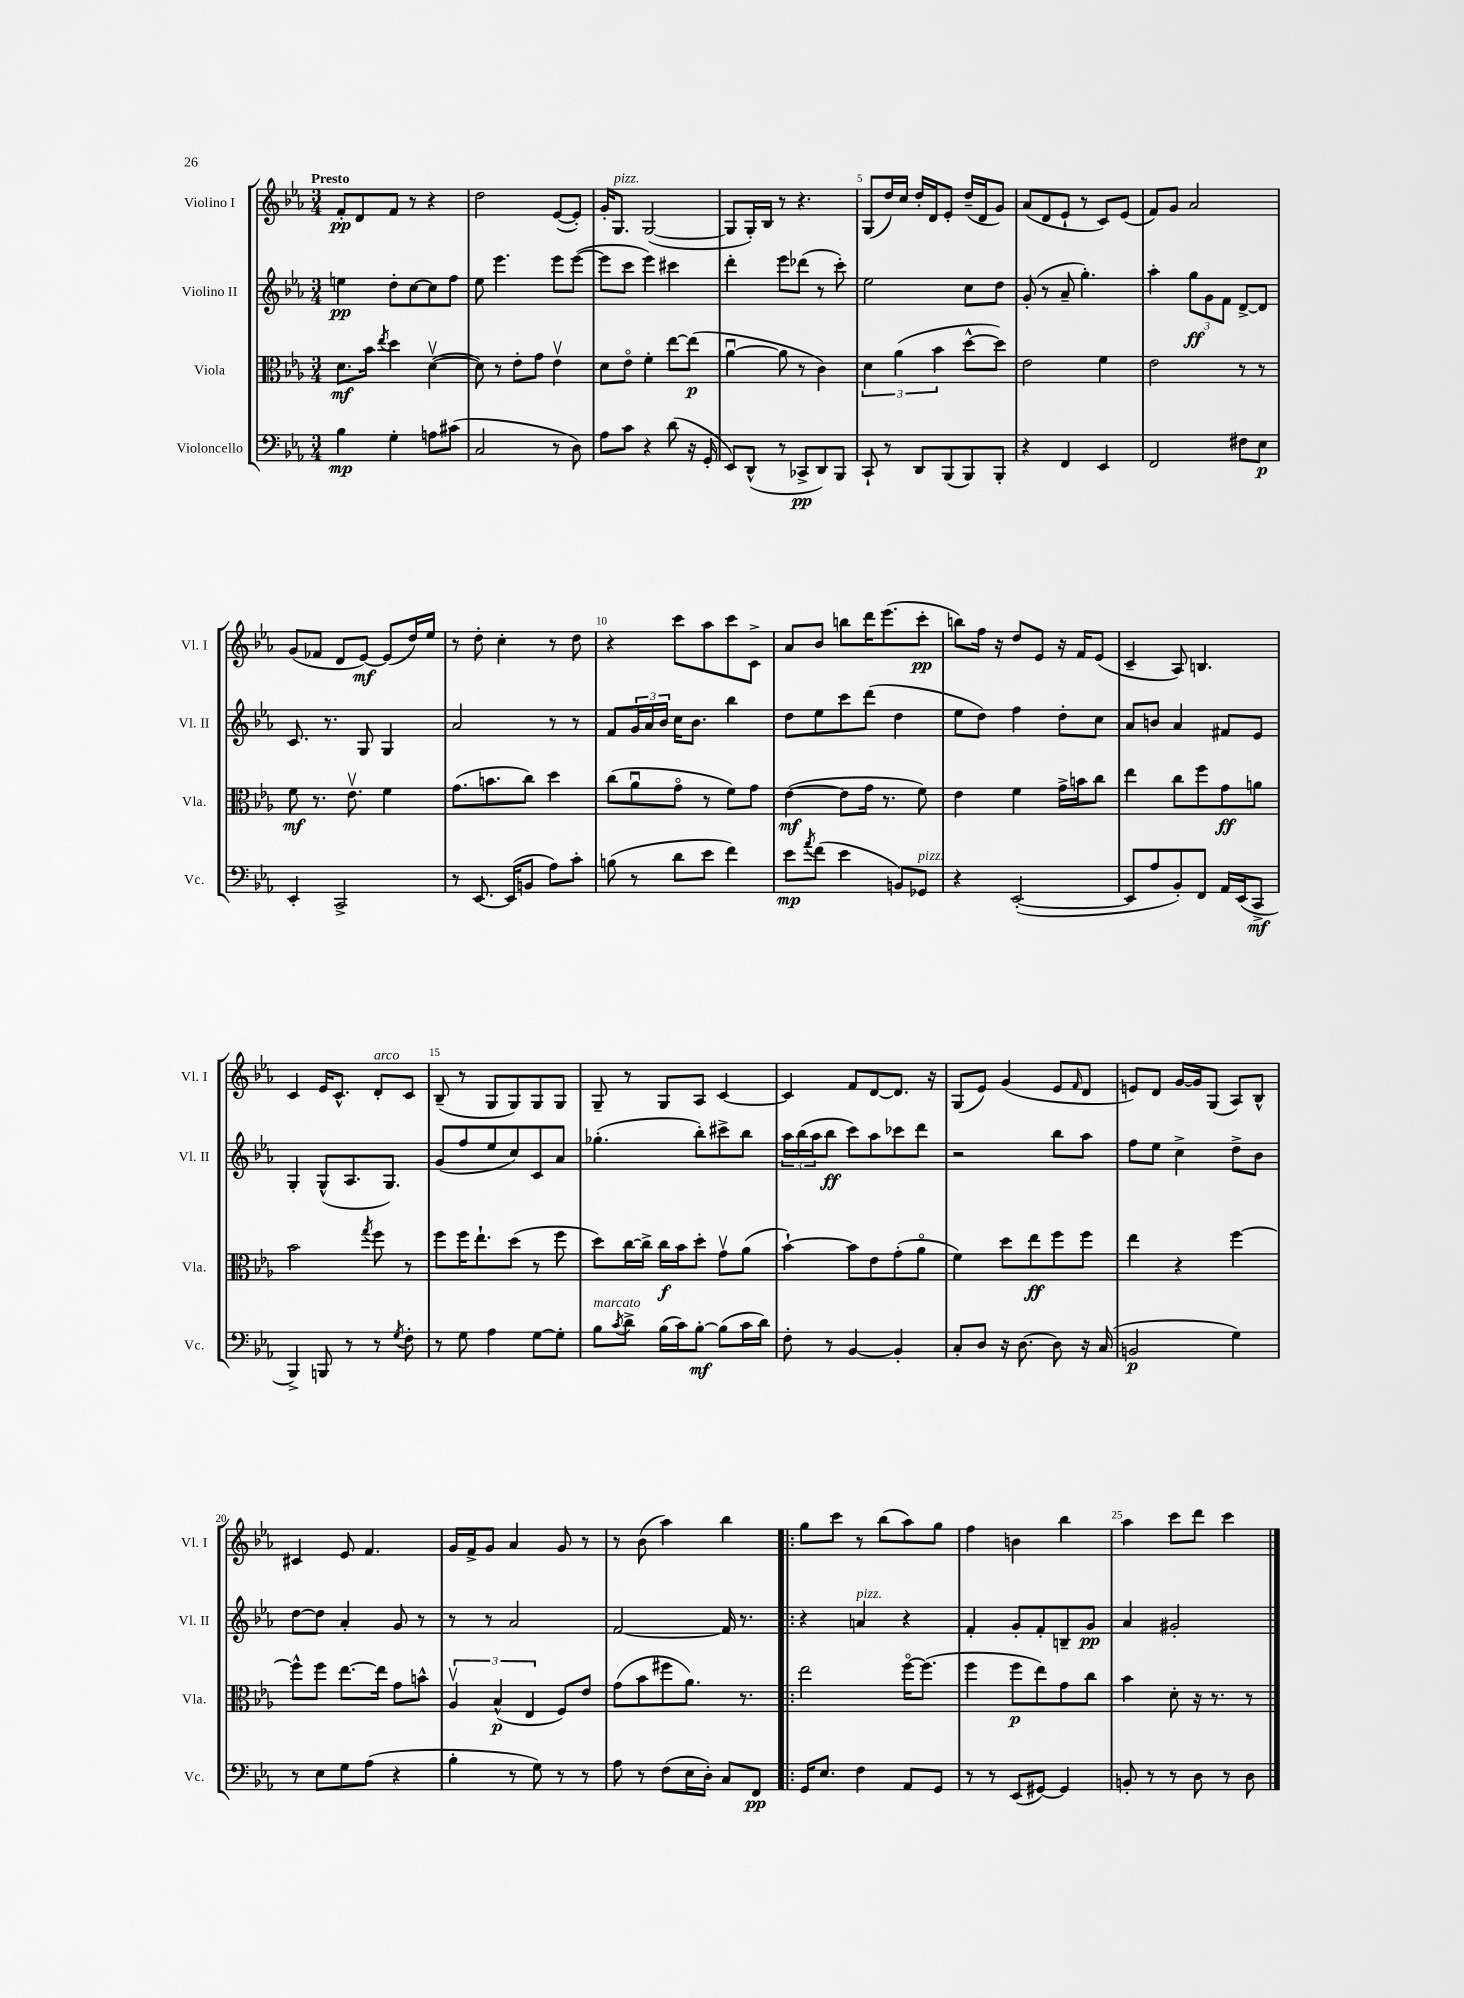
<<
\new StaffGroup <<
\new Staff = "s0" \with { instrumentName = "Violino I" shortInstrumentName = "Vl. I" } {
    \clef treble \key ees \major \numericTimeSignature \time 3/4 \tempo "Presto"
    f'8-.\pp d'8 f'8 r8 r4 |
    d''2 ees'8~( ees'8-.) |
    g'16-. g8.^\markup { \italic "pizz." } g2~( |
    g8 g16-.) bes16 r8 r4. |
    g8( d''16) c''16 d''16-. d'16 ees'8-. d''16--( d'16 g'8) |
    aes'8( d'8 ees'8-! r8 c'8) ees'8( |
    f'8) g'8 aes'2 |
    g'8( fes'8 d'8 ees'8~\mf) ees'8( d''16) ees''16 |
    r8 d''8-. c''4-. r8 d''8 |
    r4 c'''8 aes''8 c'''8 c'8-> |
    aes'8 bes'8 b''8 d'''16 ees'''8.( c'''8-.\pp |
    b''8) f''16 r16 d''8 ees'8 r16 f'16 ees'8( |
    c'4-- aes8) b4. |
    c'4 ees'16 c'8.-^ d'8-.^\markup { \italic "arco" } c'8 |
    bes8--( r8 g8 g8) g8 g8 |
    g8-- r8 g8 aes8 c'4~ |
    c'4 f'8 d'8~ d'8. r16 |
    g8( ees'8) g'4( ees'8 \grace { f'16 } d'8 |
    e'8) d'8 g'16~ g'16 g8( aes8) bes8-^ |
    cis'4 ees'8 f'4. |
    g'16 f'16-> g'8 aes'4 g'8 r8 |
    r8 bes'8( aes''4) bes''4 |
    \bar ".|:" g''8 c'''8 r8 bes''8( aes''8) g''8 |
    f''4 b'4 bes''4 |
    aes''4 c'''8 d'''8 c'''4 \bar "|." |
}
\new Staff = "s1" \with { instrumentName = "Violino II" shortInstrumentName = "Vl. II" } {
    \clef treble \key ees \major \numericTimeSignature \time 3/4
    e''4\pp d''8-. c''8~ c''8 f''8 |
    ees''8 ees'''4. ees'''8 ees'''8~( |
    ees'''8 c'''8 ees'''4) cis'''4 |
    d'''4-. ees'''8 des'''8( r8 c'''8-.) |
    ees''2 c''8 d''8 |
    g'8-.( r8 aes'8-- g''4.-.) |
    aes''4-. \tuplet 3/2 { g''8\ff g'8 f'8 } d'8~-> d'8 |
    c'8. r8. g8 g4 |
    aes'2 r8 r8 |
    f'8 \tuplet 3/2 { g'16 aes'16 bes'16 } c''16 bes'8. bes''4 |
    d''8 ees''8 c'''8 d'''8( d''4 |
    ees''8 d''8) f''4 d''8-. c''8 |
    aes'8 b'8 aes'4 fis'8 ees'8 |
    g4-. g8-^( aes8. g8.) |
    g'8( f''8 ees''8 c''8) c'8 aes'8 |
    ges''4.-.( bes''8-.) cis'''8-> bes''8 |
    \tuplet 3/2 { aes''16 bes''16( aes''16 } bes''8\ff c'''8) aes''8 ces'''8 d'''8 |
    r2 bes''8 aes''8 |
    f''8 ees''8 c''4-> d''8-> bes'8 |
    d''8~ d''8 aes'4-. g'8 r8 |
    r8 r8 aes'2 |
    f'2~ f'16 r8. |
    \bar ".|:" r4 a'4^\markup { \italic "pizz." } r4 |
    f'4-. g'8-. f'8-. b8-- g'8\pp |
    aes'4 gis'2-. \bar "|." |
}
\new Staff = "s2" \with { instrumentName = "Viola" shortInstrumentName = "Vla." } {
    \clef alto \key ees \major \numericTimeSignature \time 3/4
    d'8.\mf bes'16 \acciaccatura { ees''8 } d''4 d'4~\upbow( |
    d'8) r8 ees'8-. g'8 ees'4\upbow |
    d'8 ees'8\flageolet f'4-. ees''8~ ees''8\p( |
    aes'4~\downbow aes'8 r8 c'4) |
    \tuplet 3/2 { d'4 aes'4( bes'4 } d''8~-^ d''8) |
    ees'2 f'4 |
    ees'2 r8 r8 |
    f'8\mf r8. ees'8.\upbow f'4 |
    g'8.( b'8. c''8) d''4 |
    c''8( aes'8\downbow g'8\flageolet r8 f'8) g'8 |
    ees'4~\mf( ees'8 g'16 r8. f'8) |
    ees'4 f'4 g'16-> b'16 c''8 |
    ees''4 c''8 f''8 g'8\ff a'8 |
    bes'2 \acciaccatura { g''8 } f''8 r8 |
    f''8 f''16 ees''8.-! d''8( r8 f''8 |
    d''8) c''16~ c''16-> c''16\f bes'16 d''8-. g'8\upbow aes'8( |
    bes'4~-!) bes'8 ees'8 g'8-.( aes'8\flageolet |
    f'4) d''8 ees''8\ff f''8 f''8 |
    ees''4 r4 f''4~ |
    f''8-^ f''8 ees''8.~ ees''16 g'8 b'8-^ |
    \tuplet 3/2 { aes4\upbow bes4-^\p( ees4 } f8) ees'8 |
    g'8( bes'8 fis''8 aes'8.) r8. |
    \bar ".|:" ees''2 f''16~\flageolet f''8.( |
    f''4 f''8\p ees''8) g'8 c''8 |
    bes'4 d'8-. r16 r8. r8 \bar "|." |
}
\new Staff = "s3" \with { instrumentName = "Violoncello" shortInstrumentName = "Vc." } {
    \clef bass \key ees \major \numericTimeSignature \time 3/4
    bes4\mp g4-. a8 cis'8( |
    c2 r8 d8) |
    aes8 c'8 r4 d'8( r16 g,16-. |
    ees,8) d,8-^( r8 ces,8->\pp d,8) bes,,8 |
    c,8-! r8 d,8 bes,,8( bes,,8) bes,,8-. |
    r4 f,4 ees,4 |
    f,2 fis8 ees8\p |
    ees,4-. c,2-> |
    r8 ees,8.~ ees,16( b,8 aes8) c'8-. |
    b8( r8 d'8 ees'8 f'4) |
    ees'8\mp \acciaccatura { aes'8 } f'8( ees'4 b,8) ges,8^\markup { \italic "pizz." } |
    r4 ees,2~-.( |
    ees,8 aes8 bes,8-.) f,8 aes,16 ees,16( c,8->\mf |
    bes,,4->) b,,8 r8 r8 \acciaccatura { g8 } f8-. |
    r8 g8 aes4 g8~ g8-. |
    bes8^\markup { \italic "marcato" } \acciaccatura { c'8 } d'8-> bes16( c'16) bes8~-.\mf bes8( c'16 d'16) |
    f8-. r8 bes,4~ bes,4-. |
    c8-. d8 r16 d8.~ d8 r16 c16( |
    b,2\p g4) |
    r8 ees8 g8 aes8( r4 |
    bes4-. r8 g8) r8 r8 |
    aes8 r8 f8( ees16 d16-.) c8 f,8\pp |
    \bar ".|:" g,16 ees8. f4 aes,8 g,8 |
    r8 r8 ees,8( gis,8~) gis,4 |
    b,8-. r8 r8 d8 r8 d8 \bar "|." |
}
>>
>>
\layout { \context { \Score \override BarNumber.break-visibility = ##(#f #t #t) barNumberVisibility = #(every-nth-bar-number-visible 5) } }
